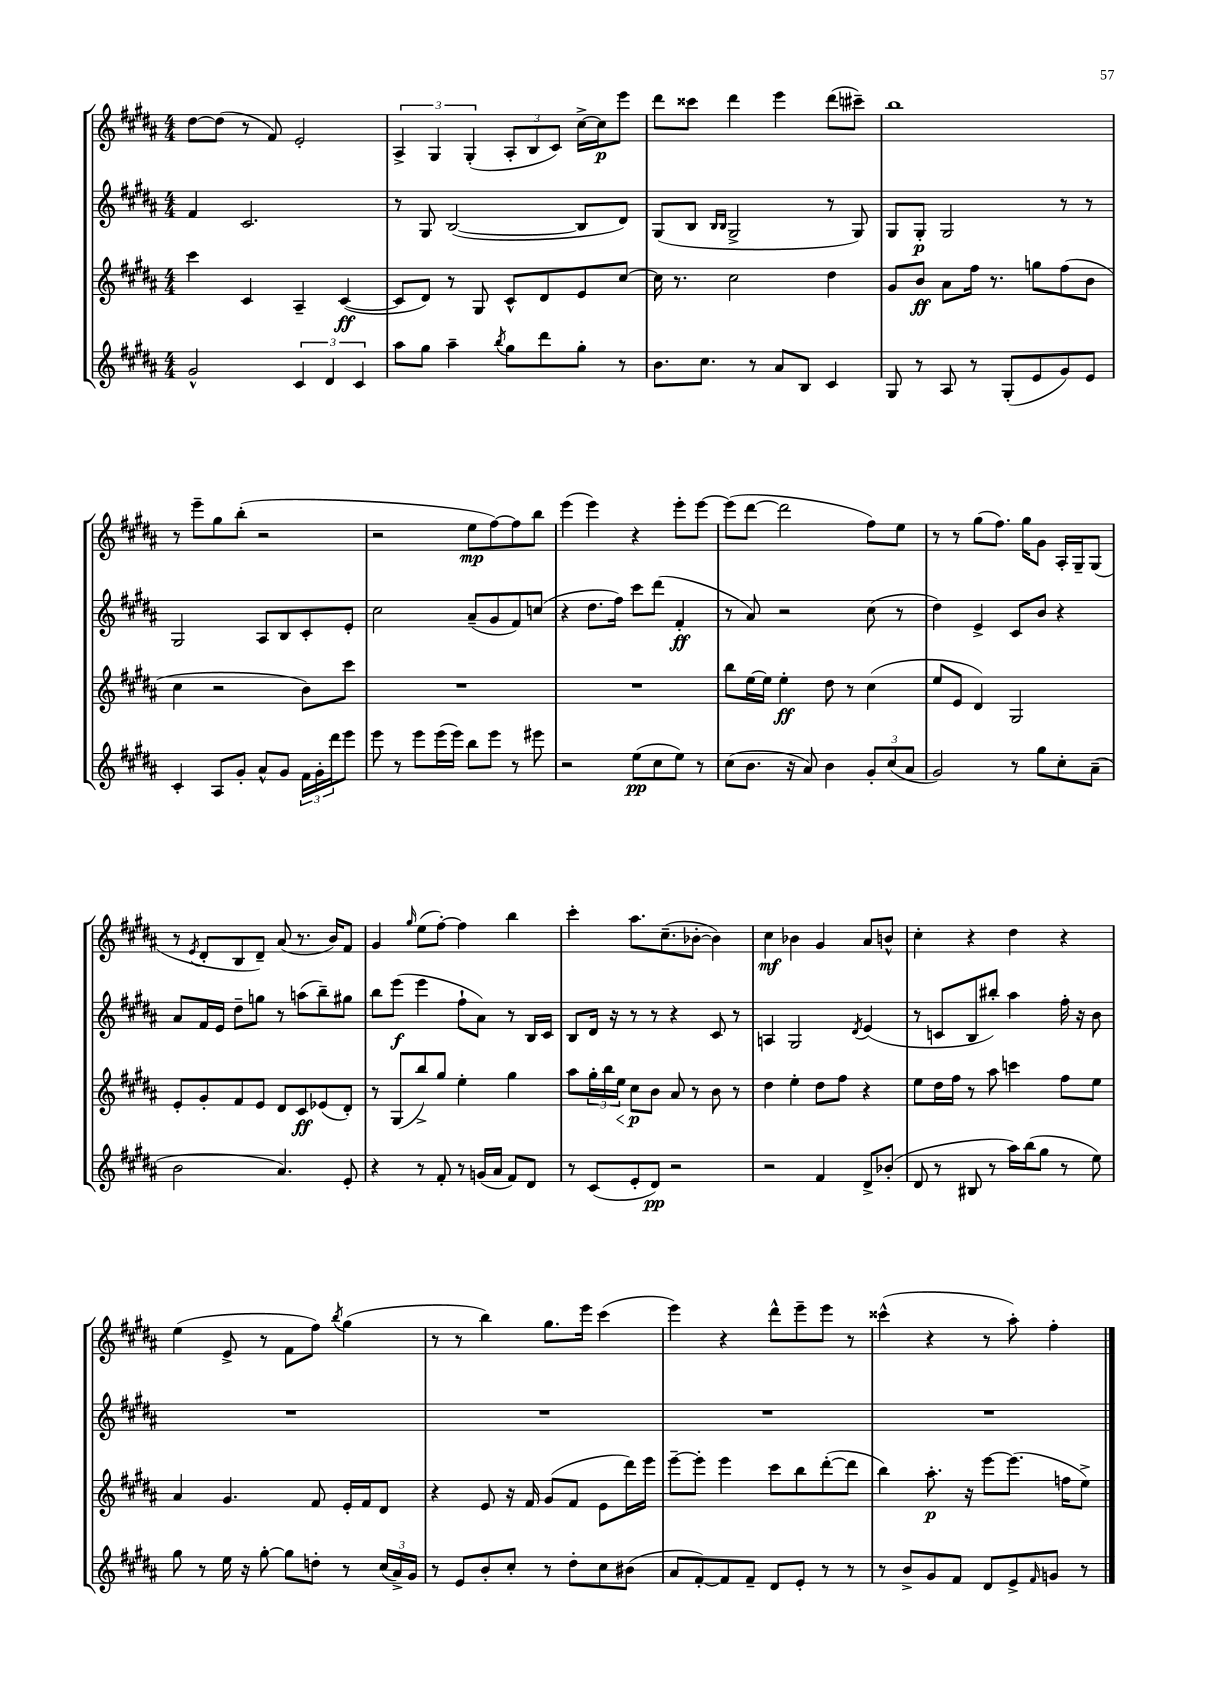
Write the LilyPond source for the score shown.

<<
\new StaffGroup <<
\new Staff = "s0" {
    \clef treble \key b \major \numericTimeSignature \time 4/4
    dis''8~ dis''8( r8 fis'8) e'2-. |
    \tuplet 3/2 { ais4-> gis4 gis4-.( } \tuplet 3/2 { ais8-. b8 cis'8) } cis''16~-> cis''16\p e'''8 |
    dis'''8 cisis'''8 dis'''4 e'''4 dis'''8( cis'''8--) |
    b''1 |
    r8 e'''8-- gis''8 b''8-.( r2 |
    r2 e''8\mp fis''8~) fis''8 b''8 |
    e'''4( e'''4) r4 e'''8-. e'''8~ |
    e'''8( dis'''8~ dis'''2 fis''8) e''8 |
    r8 r8 gis''8( fis''8.) gis''16 gis'8 ais16-. gis16-- gis8( |
    r8 \acciaccatura { e'8 } dis'8-. b8 dis'8--) ais'8( r8. b'16) fis'8 |
    gis'4 \grace { gis''16 } e''8( fis''8~-.) fis''4 b''4 |
    cis'''4-. ais''8. cis''8.--( bes'8~-. bes'4) |
    cis''4\mf bes'4 gis'4 ais'8 b'8-^ |
    cis''4-. r4 dis''4 r4 |
    e''4( e'8-> r8 fis'8 fis''8) \acciaccatura { b''8 } gis''4( |
    r8 r8 b''4) gis''8. e'''16 cis'''4( |
    e'''4) r4 dis'''8-^ e'''8-- e'''8 r8 |
    cisis'''4-^( r4 r8 ais''8-.) fis''4-. \bar "|." |
}
\new Staff = "s1" {
    \clef treble \key b \major \numericTimeSignature \time 4/4
    fis'4 cis'2. |
    r8 gis8 b2~( b8 dis'8) |
    gis8( b8 \grace { b16 b16 } gis2-> r8 gis8) |
    gis8 gis8-.\p gis2 r8 r8 |
    gis2 ais8 b8 cis'8-. e'8-. |
    cis''2 ais'8--( gis'8 fis'8) c''8( |
    r4 dis''8. fis''16) cis'''8 dis'''8( fis'4-.\ff |
    r8 ais'8) r2 cis''8( r8 |
    dis''4) e'4-> cis'8 b'8 r4 |
    ais'8 fis'16 e'16 dis''8-- g''8 r8 a''8( b''8--) gis''8 |
    b''8 e'''8\f( e'''4 fis''8-! ais'8) r8 b16 cis'16 |
    b8 dis'16 r16 r8 r8 r4 cis'8 r8 |
    a4 gis2 \acciaccatura { dis'8 } e'4( |
    r8 c'8 b8 bis''8-.) ais''4 fis''16-. r16 b'8 |
    R1 |
    R1 |
    R1 |
    R1 \bar "|." |
}
\new Staff = "s2" {
    \clef treble \key b \major \numericTimeSignature \time 4/4
    cis'''4 cis'4 ais4-- cis'4~\ff( |
    cis'8 dis'8) r8 gis8 cis'8-^ dis'8 e'8 cis''8~ |
    cis''16 r8. cis''2 dis''4 |
    gis'8 b'8\ff ais'8 fis''16 r8. g''8 fis''8( b'8 |
    cis''4 r2 b'8) cis'''8 |
    R1 |
    R1 |
    b''8 e''16~ e''16 e''4-.\ff dis''8 r8 cis''4( |
    e''8 e'8 dis'4) gis2 |
    e'8-. gis'8-. fis'8 e'8 dis'8 cis'8\ff ees'8( dis'8-.) |
    r8 gis8( b''8->) gis''8 e''4-. gis''4 |
    ais''8 \tuplet 3/2 { gis''16-. b''16 e''16\< } cis''8\p\! b'8 ais'8 r8 b'8 r8 |
    dis''4 e''4-. dis''8 fis''8 r4 |
    e''8 dis''16 fis''16 r8 ais''8 c'''4 fis''8 e''8 |
    ais'4 gis'4. fis'8 e'16-. fis'16 dis'8 |
    r4 e'8 r16 fis'16 gis'8( fis'8 e'8 dis'''16) e'''16 |
    e'''8~-- e'''8-. e'''4 cis'''8 b''8 dis'''8~-.( dis'''8 |
    b''4) ais''8.-.\p r16 e'''8~ e'''8.( f''16 e''8->) \bar "|." |
}
\new Staff = "s3" {
    \clef treble \key b \major \numericTimeSignature \time 4/4
    gis'2-^ \tuplet 3/2 { cis'4 dis'4 cis'4 } |
    ais''8 gis''8 ais''4-- \acciaccatura { b''8 } gis''8 dis'''8 gis''8-. r8 |
    b'8. cis''8. r8 ais'8 b8 cis'4 |
    gis8 r8 ais8 r8 gis8-.( e'8 gis'8) e'8 |
    cis'4-. ais8 gis'8-. ais'8-^ gis'8 \tuplet 3/2 { fis'16 gis'16-. dis'''16 } e'''8 |
    e'''8 r8 e'''8 e'''16( e'''16) b''8 e'''8 r8 eis'''8 |
    r2 e''8\pp( cis''8 e''8) r8 |
    cis''8( b'8. r16 ais'8) b'4 \tuplet 3/2 { gis'8-. cis''8( ais'8 } |
    gis'2) r8 gis''8 cis''8-. ais'8--( |
    b'2 ais'4.) e'8-. |
    r4 r8 fis'8-. r8 g'16( ais'16 fis'8) dis'8 |
    r8 cis'8( e'8-. dis'8\pp) r2 |
    r2 fis'4 dis'8-> bes'8-.( |
    dis'8 r8 bis8 r8 ais''16) b''16( gis''8 r8 e''8) |
    gis''8 r8 e''16 r16 gis''8~-. gis''8 d''8-. r8 \tuplet 3/2 { cis''16( ais'16->) gis'16 } |
    r8 e'8 b'8-. cis''8-. r8 dis''8-. cis''8 bis'8( |
    ais'8 fis'8~-.) fis'8 fis'8-- dis'8 e'8-. r8 r8 |
    r8 b'8-> gis'8 fis'8 dis'8 e'8-> \grace { fis'16 } g'8 r8 \bar "|." |
}
>>
>>
\layout { \context { \Score \remove "Bar_number_engraver" } }
